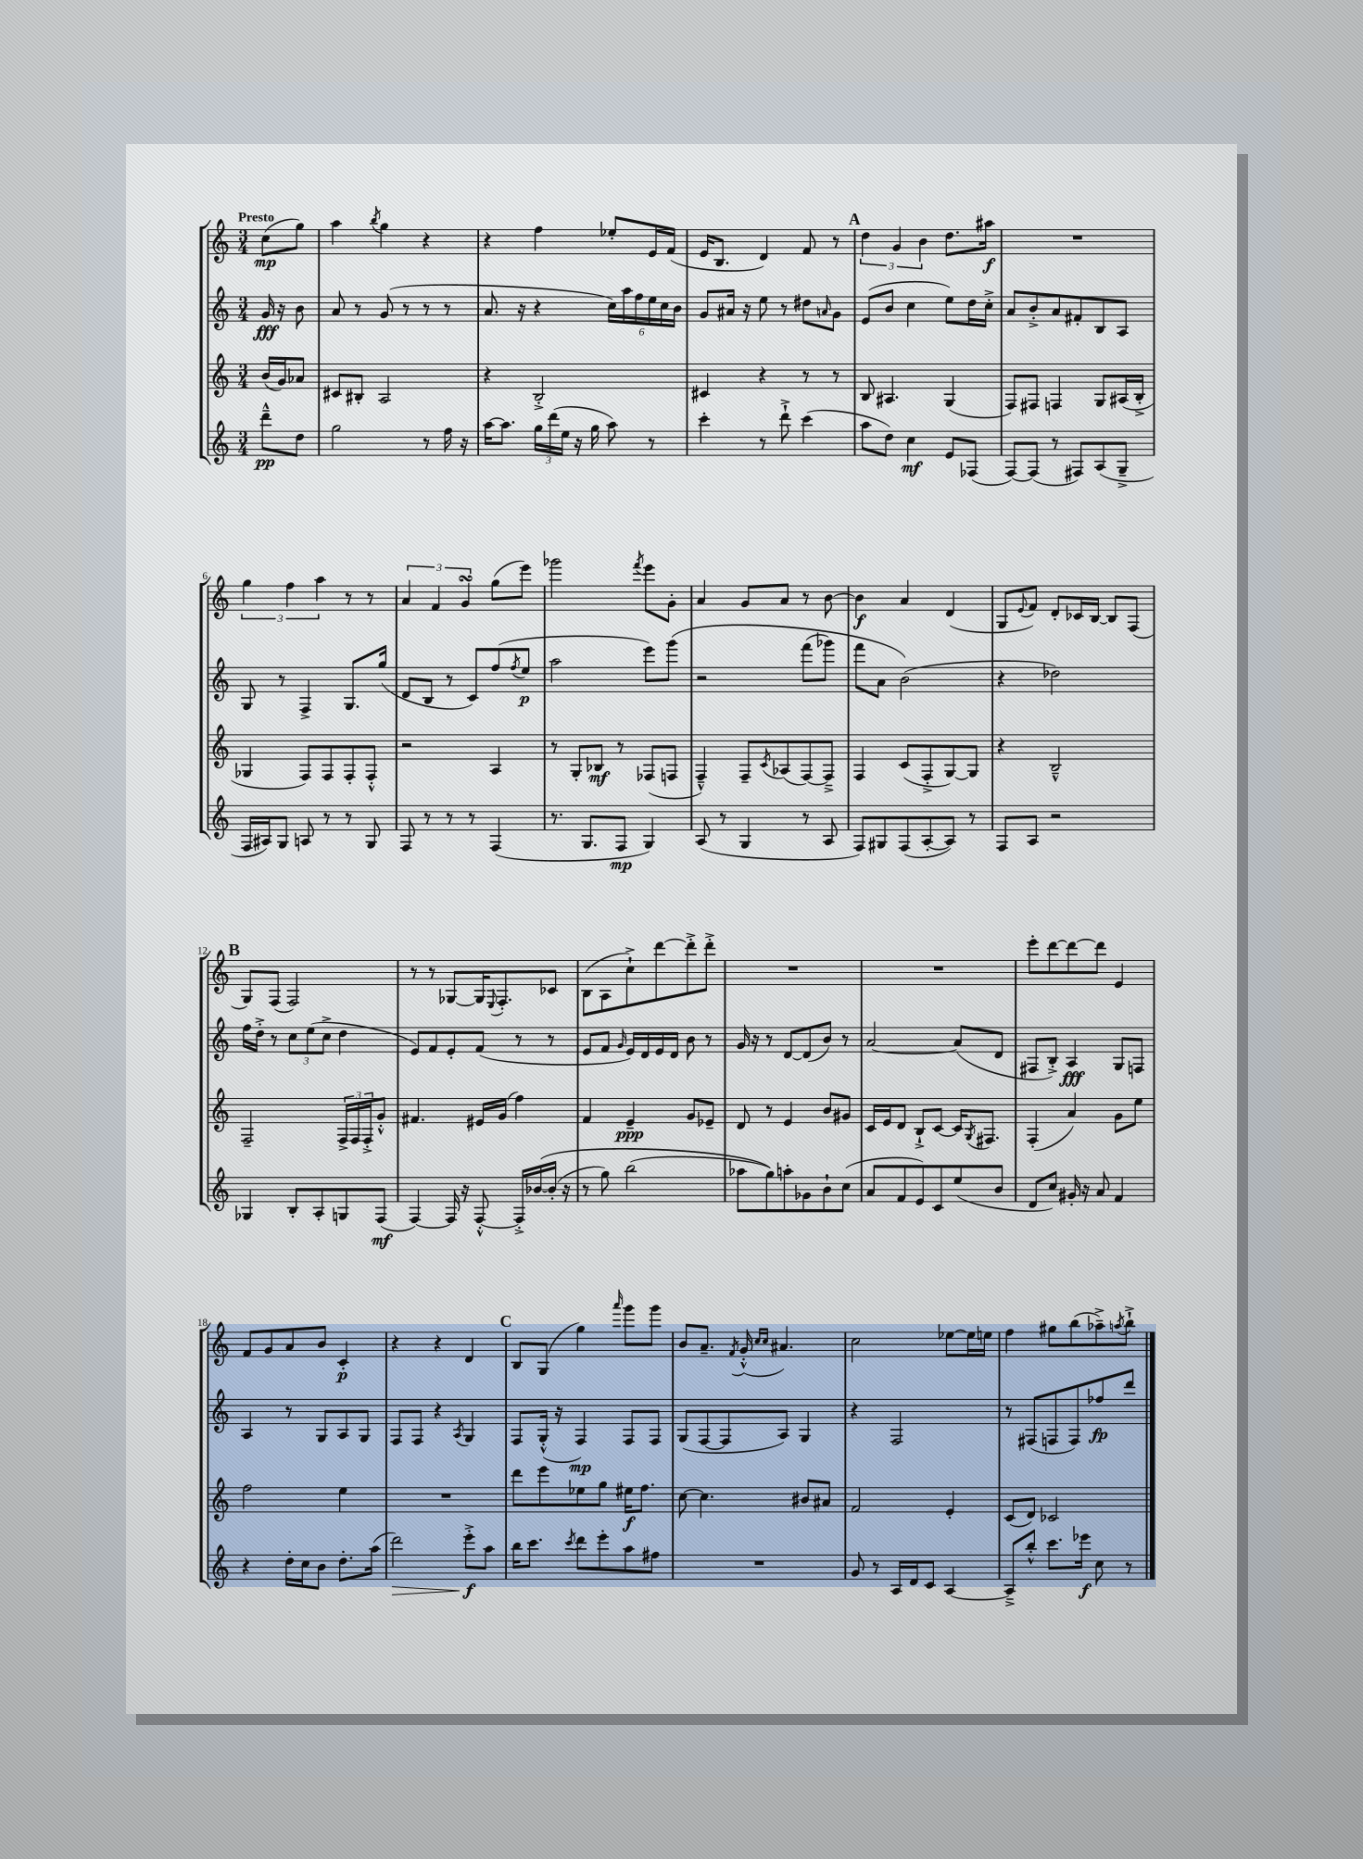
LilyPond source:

<<
\new StaffGroup <<
\new Staff = "s0" {
    \clef treble \key c \major \numericTimeSignature \time 3/4 \partial 4 \tempo "Presto"
    c''8\mp( g''8) |
    a''4 \acciaccatura { b''8 } g''4 r4 |
    r4 f''4 ees''8-. e'16 f'16( |
    e'16 b8. d'4) f'8 r8 |
    \mark \markup { \bold "A" } \tuplet 3/2 { d''4 g'4 b'4 } d''8. ais''16\f |
    R2. |
    \tuplet 3/2 { g''4 f''4 a''4 } r8 r8 |
    \tuplet 3/2 { a'4 f'4 g'4\turn } g''8( e'''8) |
    ges'''2 \acciaccatura { f'''8 } e'''8 g'8-. |
    a'4 g'8 a'8 r8 b'8~ |
    b'4\f a'4 d'4( |
    g8 \appoggiatura { e'8 } f'8) d'8-. ces'16 b16~ b8 f8( |
    \mark \markup { \bold "B" } g8) f8( f2) |
    r8 r8 ges8~ ges16 \appoggiatura { e8 } f8.-. ces'8 |
    b8( a8 c''8-!->) d'''8~ d'''8-.-> d'''8-.-> |
    R2. |
    R2. |
    e'''8-. d'''8~ d'''8~ d'''8 e'4 |
    f'8 g'8 a'8 b'8 c'4-.\p |
    r4 r4 d'4 |
    \mark \markup { \bold "C" } b8 g8( g''4) \grace { a'''16 } g'''8 g'''8 |
    b'8 a'8.-- \acciaccatura { f'8 } g'16-.-^( \grace { c''16 c''16 } ais'4.) |
    c''2 ees''8~ ees''16 e''16 |
    f''4 gis''8 b''8( aes''8--->) \acciaccatura { a''8 } b''8-!-> \bar "|." |
}
\new Staff = "s1" {
    \clef treble \key c \major \numericTimeSignature \time 3/4 \partial 4
    g'16\fff r16 b'8 |
    a'8 r8 g'8( r8 r8 r8 |
    a'8. r16 r4 \tuplet 6/4 { c''16) a''16 f''16 e''16 c''16 b'16 } |
    g'8 ais'16 r16 e''8 r8 dis''8 \grace { a'16 } g'8 |
    \mark \markup { \bold "A" } e'8( b'8 c''4 e''8) d''16 c''16-.-> |
    a'8 b'8-.-> a'8 fis'8-. b8 a8 |
    g8 r8 f4-> g8. g''16( |
    d'8 b8 r8 c'8) f''8( \acciaccatura { f''8 } e''8\p |
    a''2 e'''8) g'''8\( |
    r2 f'''8( ges'''8) |
    f'''8 a'8 b'2(\) |
    r4 des''2) |
    \mark \markup { \bold "B" } f''16 d''16-.-> r8 \tuplet 3/2 { c''8 e''8( c''8-> } d''4 |
    e'8) f'8 e'8-. f'8( r8 r8 |
    e'8 f'8 \grace { g'16 } e'16) d'16 e'16 d'16 b'8 r8 |
    g'16 r16 r8 d'8~ d'8( b'8) r8 |
    a'2~ a'8( d'8 |
    fis8 b8-.->) a4\fff g8 f8 |
    a4 r8 g8 a8 g8 |
    f8 f8 r4 \acciaccatura { a8 } g4 |
    \mark \markup { \bold "C" } f8 g16-.-^( r16 f4\mp) f8 f8 |
    g8( f8~ f8 a8) g4 |
    r4 f2 |
    r8 fis8( f8 f8) fes''8\fp d'''8 \bar "|." |
}
\new Staff = "s2" {
    \clef treble \key c \major \numericTimeSignature \time 3/4 \partial 4
    b'16( g'16) aes'8 |
    cis'8 bis8-. a2 |
    r4 b2-.-> |
    cis'4 r4 r8 r8 |
    \mark \markup { \bold "A" } b8 ais4. g4( |
    f8) fis8 f4 g8 ais16( b16-.-> |
    ges4 f8) f8 f8-. f8-.-^ |
    r2 a4 |
    r8 g8-. bes8\mf r8 fes8( f8 |
    f4---^) f8-- \acciaccatura { c'8 } aes8( f8~) f8---> |
    f4 c'8( f8-.-> g8~) g8 |
    r4 b2---^ |
    \mark \markup { \bold "B" } f2-- \tuplet 3/2 { f16-> f16 f16-.-> } g'8-.-^ |
    fis'4. eis'16 g'16( f''4) |
    f'4 e'4--\ppp g'8 ees'8-- |
    d'8 r8 e'4 b'8 gis'8 |
    c'16 e'16 d'8 b8-!-> c'8~ c'16 \acciaccatura { g8 } fis8. |
    f4-.( a'4) g'8 e''8 |
    f''2 e''4 |
    R2. |
    \mark \markup { \bold "C" } d'''8 e'''8 ees''8 g''8 eis''16\f f''8. |
    c''8~ c''4. bis'8 ais'8 |
    f'2 e'4-. |
    c'8( d'8) ces'2 \bar "|." |
}
\new Staff = "s3" {
    \clef treble \key c \major \numericTimeSignature \time 3/4 \partial 4
    d'''8---^\pp d''8 |
    g''2 r8 f''16 r16 |
    a''16~ a''8. \tuplet 3/2 { g''16 d'''16( e''16 } r16 g''16 a''8) r8 |
    c'''4-. r8 d'''8-!-> c'''4( |
    \mark \markup { \bold "A" } a''8 d''8) c''4\mf e'8 fes8( |
    f8~) f8( r8 fis8) a8( g8---> |
    f16 ais16) g8 a8 r8 r8 g8 |
    f8 r8 r8 r8 f4( |
    r8. g8. f8\mp g4) |
    a8( r8 g4 r8 a8 |
    f8) gis8 f8( a8~-. a8) r8 |
    f8 a8 r2 |
    \mark \markup { \bold "B" } ges4 b8-. a8-. g8 f8\mf( |
    f4~) f16 r16 f8~-.-^ f16-.-> bes'16~\( bes'16-.( r16 |
    r8 g''8) b''2( |
    aes''8 g''8)\) a''8-. ges'8 b'8-! c''8( |
    a'8 f'8 e'8) c'8 e''8( b'8 |
    d'8 c''8) gis'16-. r16 a'8 f'4 |
    r4 d''16-. c''16 b'8 d''8.-. a''16( |
    d'''2\>) e'''8-.->\f\! a''8 |
    \mark \markup { \bold "C" } b''16 c'''8. \acciaccatura { c'''8 } d'''8 e'''8-. a''8 fis''8 |
    R2. |
    g'8 r8 a16 d'16 c'8 a4~ |
    a8---> b''8-.-^ c'''8. ees'''16\f c''8 r8 \bar "|." |
}
>>
>>
